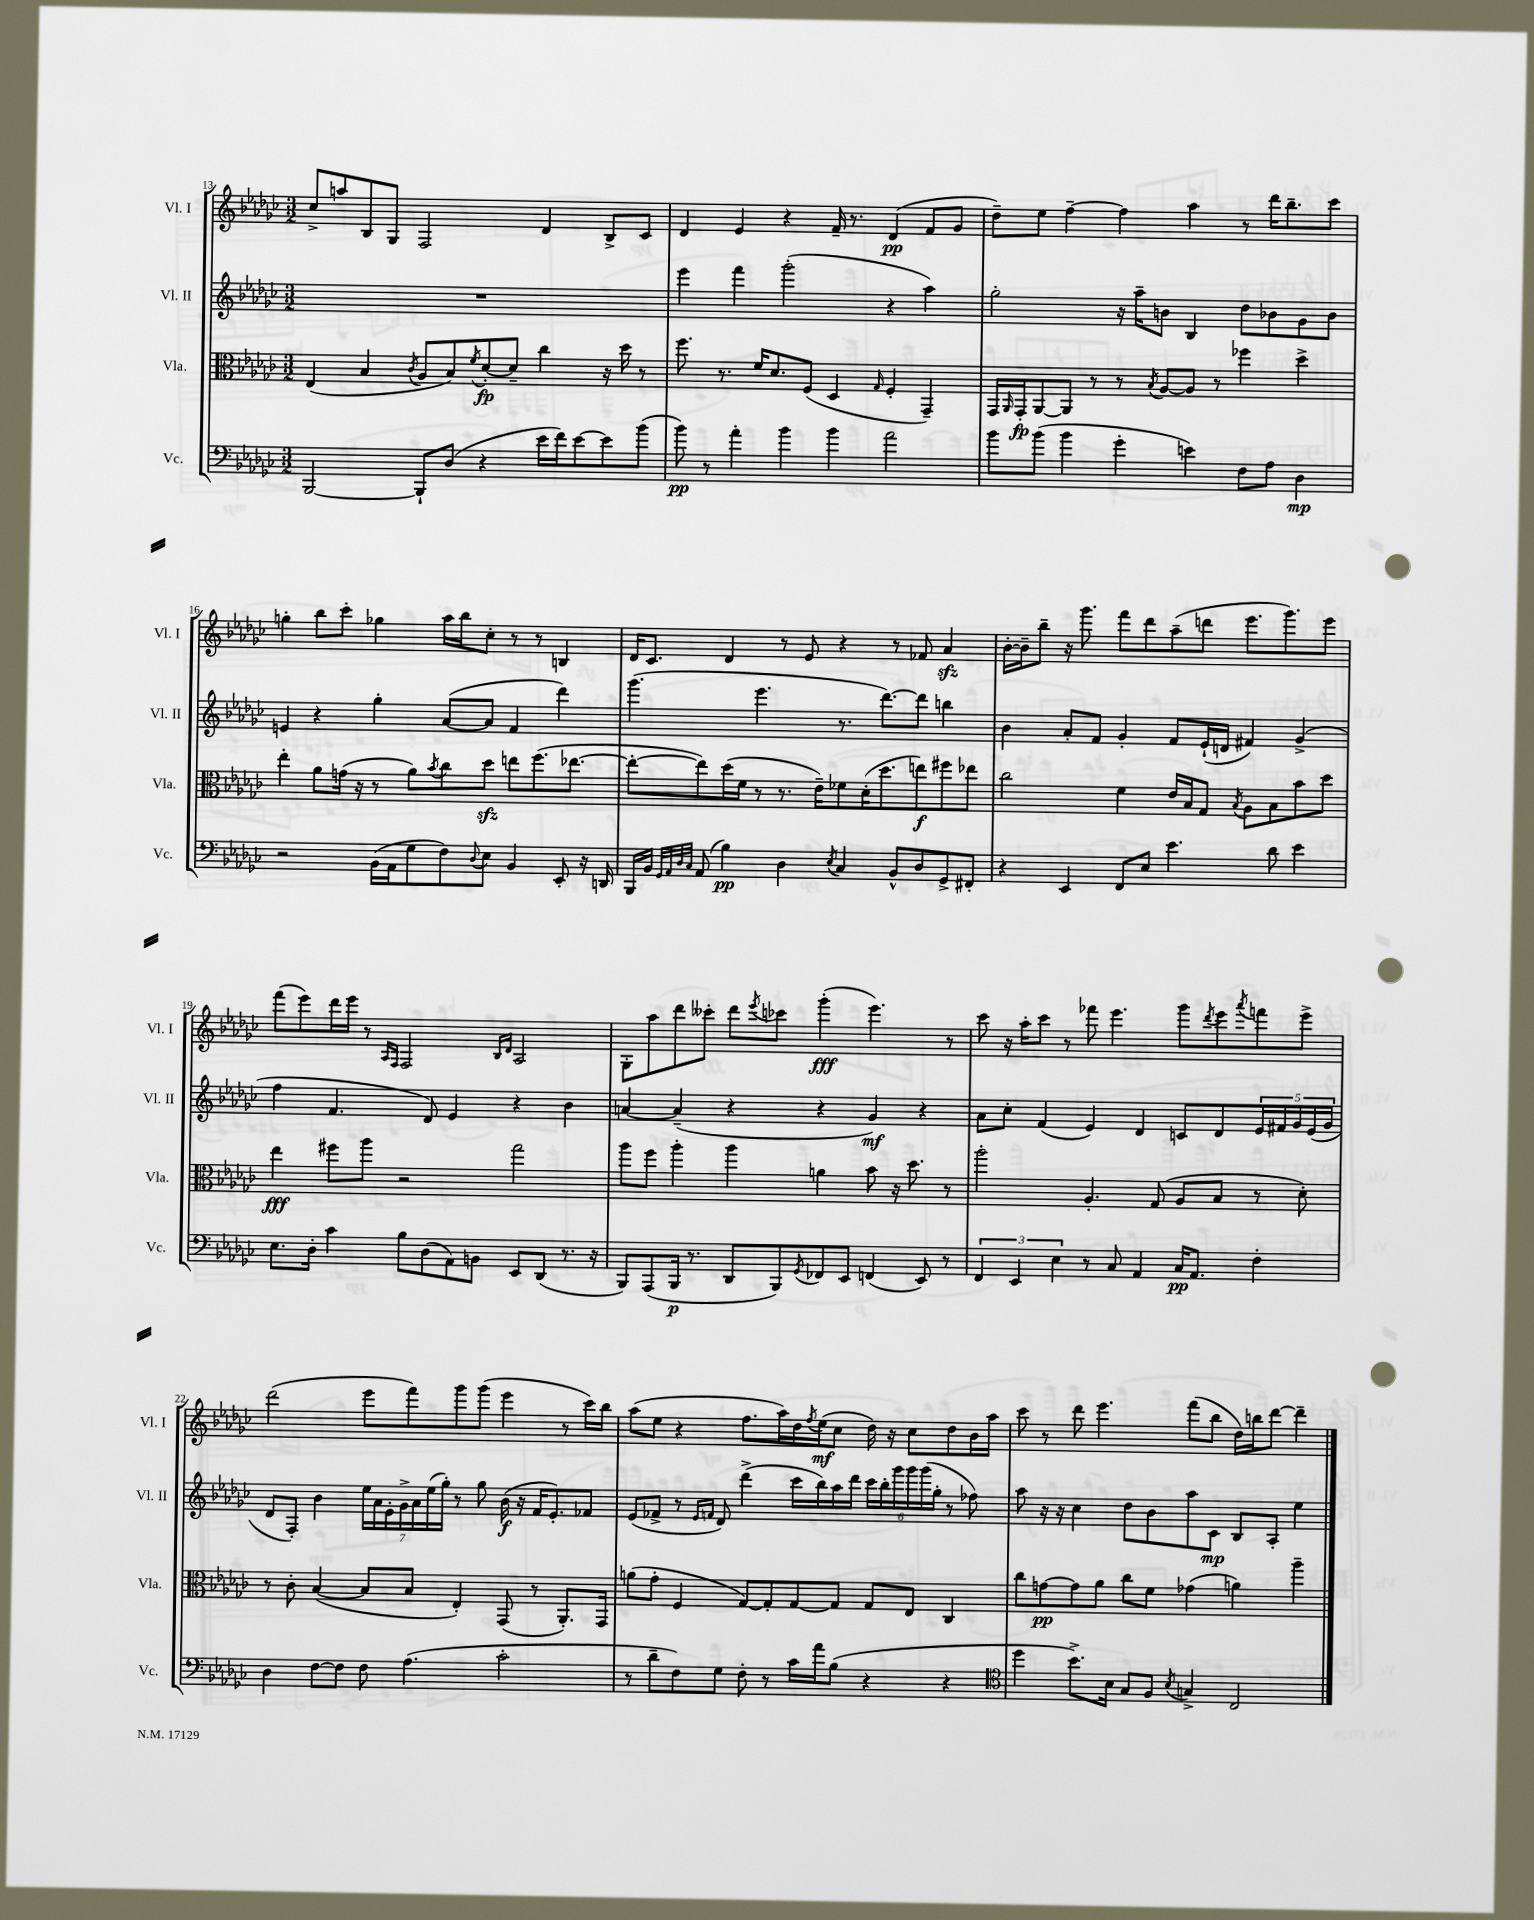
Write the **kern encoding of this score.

**kern	**kern	**kern	**kern
*staff4	*staff3	*staff2	*staff1
*clefF4	*clefC3	*clefG2	*clefG2
*k[b-e-a-d-g-c-]	*k[b-e-a-d-g-c-]	*k[b-e-a-d-g-c-]	*k[b-e-a-d-g-c-]
*M3/2	*M3/2	*M3/2	*M3/2
[2BBB-	(4E-	1.r	8cc-^
.	.	.	8aa
.	4B-	.	8B-
.	.	.	8G-
.	8qc-	.	.
8BBB-`]	8A-	.	2F
(8D-	8B-)	.	.
.	8qf	.	.
4r	[8d-'	.	.
.	8d-~]	.	.
16e-	4cc-	.	4d-
16f)	.	.	.
[8e-	.	.	.
8e-]	16r	.	8B-^
.	16dd-	.	.
(8b-	8r	.	8c-
=	=	=	=
8b-)	8.ff	4eee-	4d-
8r	.	.	.
.	8.r	.	.
4a-'	.	4fff	4e-
.	16f	.	.
.	8.d-	.	.
4b-	.	(2ggg-'	4r
.	(8F	.	.
4b-	4D-	.	16f~
.	.	.	8.r
.	16qqG-	.	.
2a-	4F'	4r	(4d-
.	4GG-~)	4aa-)	8f
.	.	.	8g-
=	=	=	=
8b-	16GG-	2gg-'	8dd-~)
.	16qqAA-	.	.
.	16GG-'	.	.
(8b-	[8AA-	.	8ee-
4b-	8AA-]	.	[4ff~
.	8r	.	.
4g-'	8r	16r	4ff]
.	.	16aa-~	.
.	8qB-	.	.
.	[8A-	8b	.
4e)	8A-]	4B-	4aa-
.	8r	.	.
8F	4ff-	8dd-	8r
8A-	.	8b-	16ddd-
.	.	.	8.bb-~
4D-	4dd-^	8g-	.
.	.	8b-	8ccc-
=	=	=	=
2r	4ee-'	4e	4gg'
.	8a-	4r	8bb-
.	(16g	.	8ccc-'
.	16r	.	.
(16BB-	8r	4gg-'	4gg-
16AA-	.	.	.
8G-	8a-)	.	.
.	8qb-	.	.
8F)	8cc-	([8a-	16aa-
.	.	.	16bb-
8qqD-	.	.	.
8E-	8dd-	8a-]	8cc-'
4BB-	8ee	4f	8r
.	(8.ff	.	8r
8EE-'	.	4ddd-)	4B
.	[8.ee-	.	.
16r	.	.	.
16DD	.	.	.
=	=	=	=
16BBB-	8ee-'_	(4.ggg-	16d-
16BB-	.	.	8.c-
32qqGG-	.	.	.
32qqAA-	.	.	.
32qqD-	.	.	.
32qqC-	.	.	.
(8AA-	8ee-])	.	.
4B-)	(16dd-	.	4d-
.	16f	.	.
.	8r	4.eee-	.
4D-	8.r	.	8r
.	.	.	8e-
.	16e-~)	.	.
8qE-	.	.	.
4C-	8f-	8.r	4r
.	(16d-'	.	.
.	8.dd-	[8.ddd-)	.
8BB-^^	.	.	8r
8D-	8ee)	8ddd-]	8f-
8GG-^	8ff#	4bb	4a-
8FF#'	8ee-	.	.
=	=	=	=
4r	2cc-	4b-	[16b-'
.	.	.	16b-~]
.	.	.	8bb-~
4EE-	.	8a-'	16r
.	.	.	8.ggg-
.	.	8f	.
8FF	4f	4g-'	8fff
8E-	.	.	8ddd-
4.e-	16e-	8f	(8aa-~
.	16B-	.	.
.	8G-	(16e-`	8ddd
.	.	16d	.
.	8qB-	.	.
.	8A-	4f#)	8.eee-
8d-	8B-	.	.
.	.	.	8.ggg-)
4e-	8b-	(4g-^	.
.	8dd-	.	8eee-
=	=	=	=
8.E-	4ee-	4ff	(8fff
.	.	.	8eee-)
16D-'	.	.	.
4c-	8ff#	4.f	16ddd-
.	.	.	16eee-
.	8aa-	.	8r
.	.	.	16qqA-
.	.	.	16qqF
8B-	2r	.	2F
(8D-	.	8d-)	.
8AA-)	.	4e-	.
8BB	.	.	.
.	.	.	16qqB-
.	.	.	16qqd-
8EE-	2gg-	4r	2A-
(8DD-	.	.	.
8.r	.	4b-	.
16r	.	.	.
=	=	=	=
8BBB-)	8aa-	[4a	8G-'
(8AAA-	8ff	.	8aa-
16BBB-	4aa-'	(4a~]	8ddd-
8.r	.	.	.
.	.	.	8ccc--'
8DD-	4aa-	4r	8ddd-
.	.	.	8qeee-
8BBB-)	.	.	8ccc-
8qGG-	.	.	.
8FF-	4a	4r	(4ggg-'
8EE-	.	.	.
(4FF	8b-	4g-)	4.eee-)
.	16r	.	.
.	8.dd-	.	.
8EE-)	.	4r	.
8r	8r	.	8r
=	=	=	=
6FF	2aa-'	8a-	8ccc-
.	.	8cc-'	16r
6EE-	.	.	.
.	.	.	16aa-'
.	.	(4f	8ccc-
6E-	.	.	.
.	.	.	8r
8r	4.A-'	4e-)	8fff-
8C-	.	.	4.eee-
4AA-	.	4d-	.
.	(8G-	.	.
16C-	8A-	8c	8ggg-
8.AA-	.	.	.
.	.	.	8qddd-
.	8B-	8d-	8eee-
.	.	.	8qaaa-
4F'	8r	20e-	8fff
.	.	20f#	.
.	.	20g-	.
.	8d-')	.	8eee-^
.	.	(20e-	.
.	.	20g-	.
=	=	=	=
4D-	8r	8d-	(2ddd-
.	8c-'	8F')	.
[8F	([4B-	4b-	.
8F]	.	.	.
8F	8B-]	28ee-	8eee-
.	.	28a-	.
.	.	28e-'	.
.	.	28g-^	.
(4.A-	8B-	.	8fff)
.	.	28a-	.
.	.	(28ee-	.
.	.	28gg-')	.
.	4E-')	8r	8ggg-
.	.	8gg-	(8ggg-
2c-'	(8GG-	(16b-	4eee-
.	.	16r	.
.	8r	16f	.
.	.	8.e-')	.
.	8.AA-')	.	8r
.	.	8f-	16ccc-)
.	16GG-	.	16bb-
=	=	=	=
8r	(8a	(8e-	(8aa-
8d-~	8g-'	8f-^	8ee-
8F)	4F	8r	4r
.	.	16qqe-	.
.	.	16qqf	.
8G-	.	8d-)	.
8F'	[8G-)	(4ddd-^	8.ff
8r	8G-']	.	.
.	.	.	16aa-)
16c-	[8G-	16ccc-	16dd-
.	.	.	8qff
16a-	.	16bb-)	(16ee-
(8B-	8G-]	16aa-	8cc-
.	.	16ddd-	.
4r	8G-	24ccc-	16dd-)
.	.	24bb-'	.
.	.	.	16r
.	.	24ggg-	.
.	8E-	24ggg-	8cc-
.	.	(24ggg-	.
.	.	24gg-'	.
4r	4C-	8r	8dd-
.	.	8ff-)	16b-
.	.	.	16aa-
=	=	=	=
*clefC4	*	*	*
4dd-	8cc-	8aa-	8ccc-
.	[8g	16r	8r
.	.	16r	.
8.b-^)	8g]	4cc-	8ddd-
.	8a-	.	4.eee-
16B-	.	.	.
8G-	8cc-	8dd-	.
8F	8f	8b-	.
8qB-	.	.	.
4G^	(4g-	8aa-	(8fff
.	.	8c-	8bb-
2C-	4a)	8B-	16dd-)
.	.	.	16bb
.	.	8A-'	[8ddd-
.	4aa-~	4ee-	4ddd-~]
==	==	==	==
*-	*-	*-	*-
